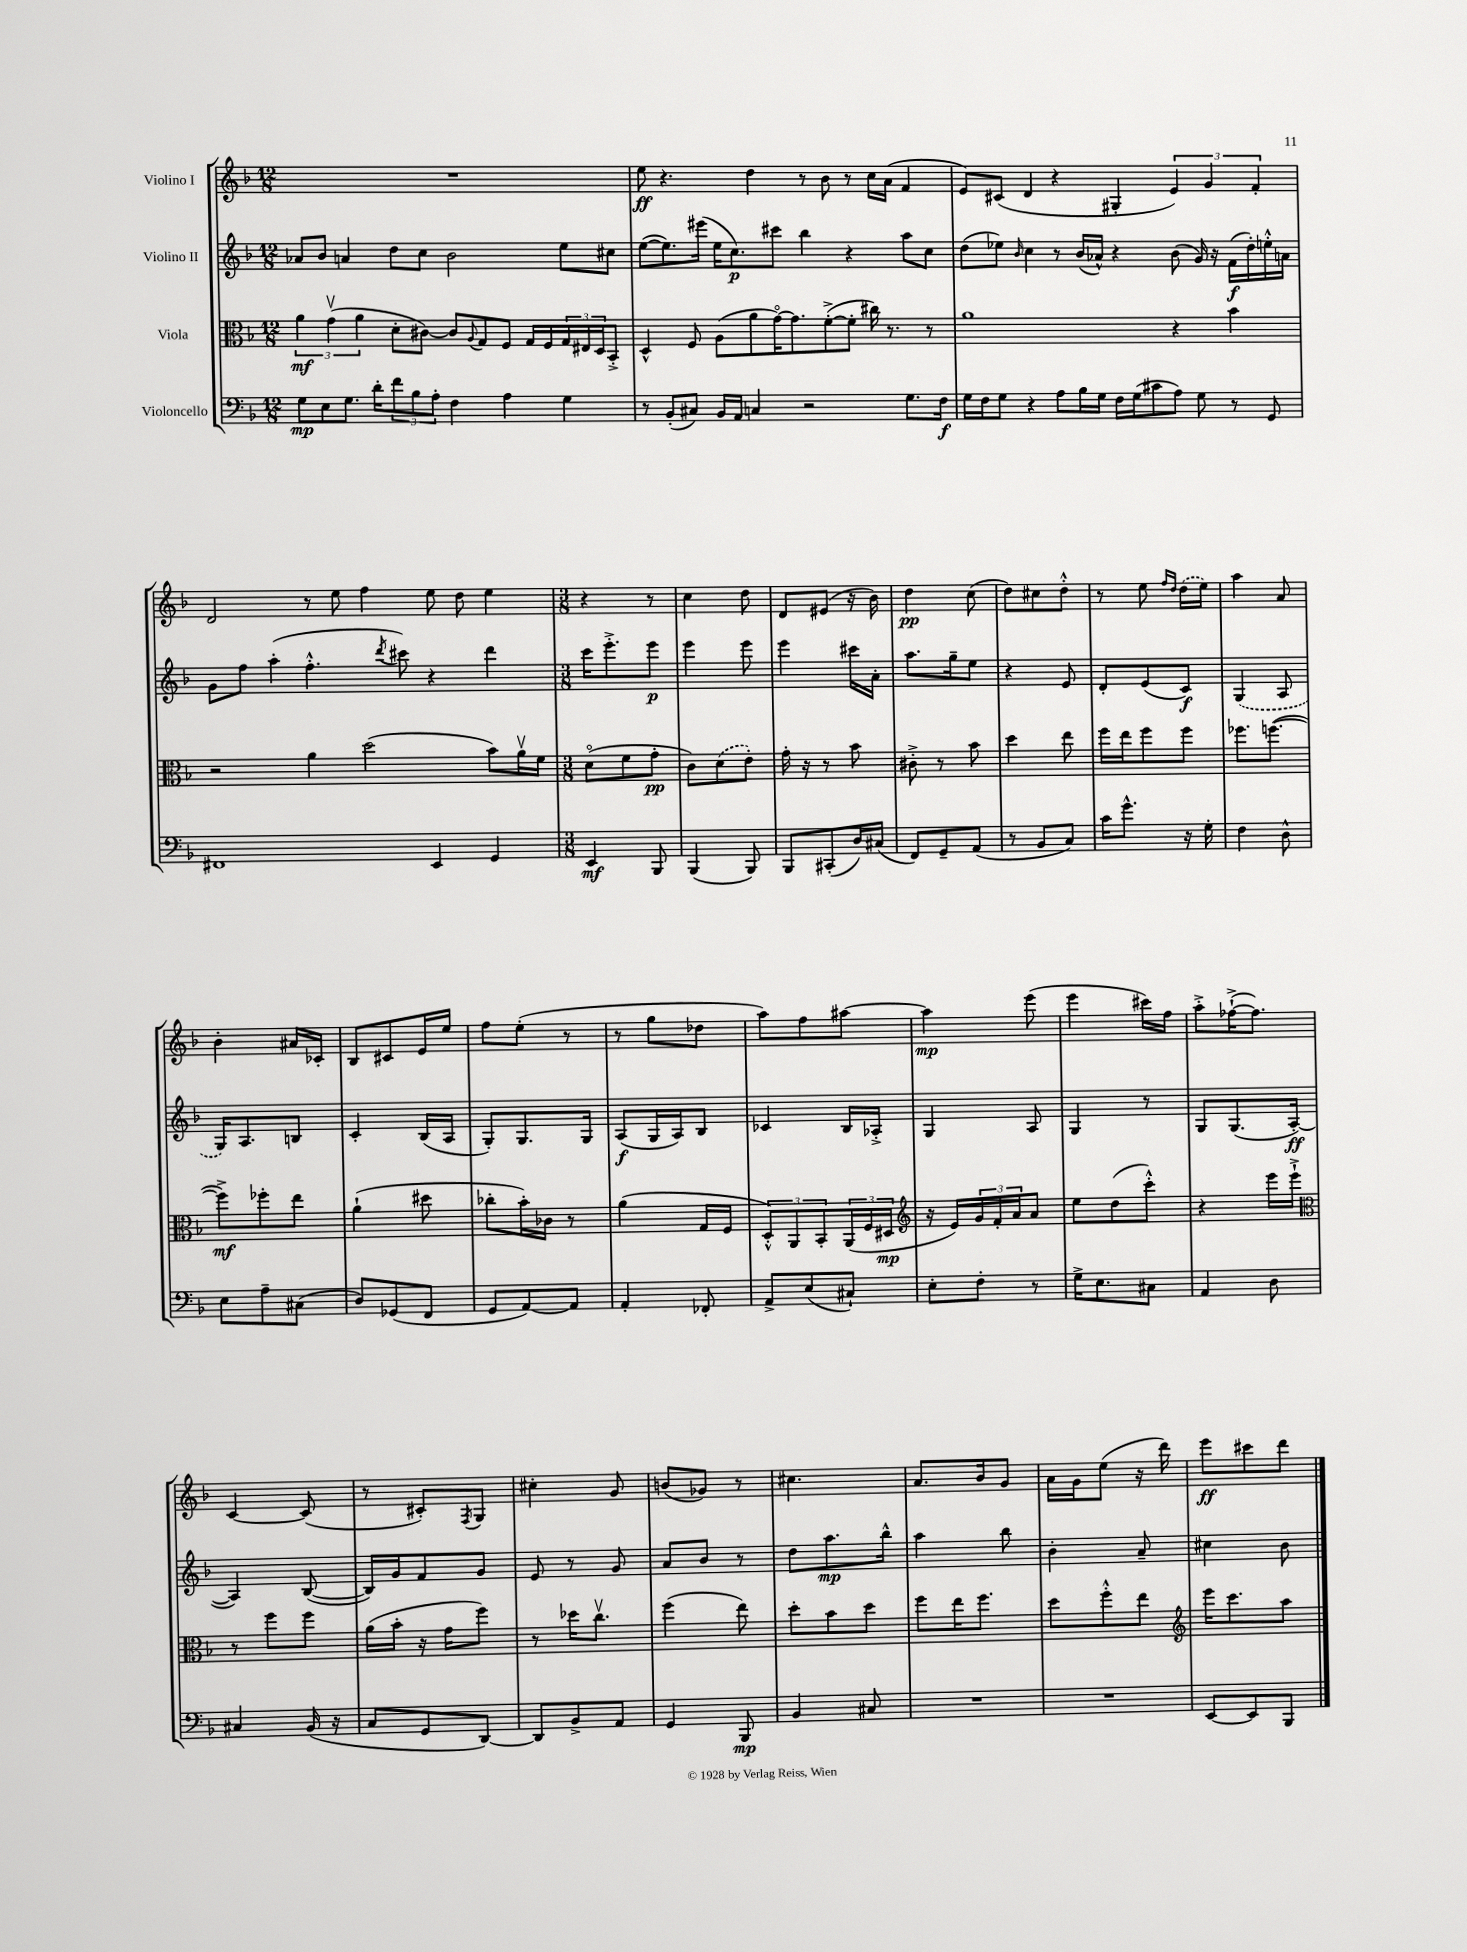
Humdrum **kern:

**kern	**kern	**kern	**kern
*staff4	*staff3	*staff2	*staff1
*clefF4	*clefC3	*clefG2	*clefG2
*k[b-]	*k[b-]	*k[b-]	*k[b-]
*M12/8	*M12/8	*M12/8	*M12/8
8G	6a	8a-	1.r
8E	.	8b-	.
.	(6gv	.	.
8.G	.	4a	.
.	6a	.	.
16d'	.	.	.
12f	8d'	8dd	.
12B-	.	.	.
.	[8c#)	8cc	.
12A'	.	.	.
4F	8c#]	2b-	.
.	8qqA	.	.
.	8G	.	.
4A	8F	.	.
.	16G	.	.
.	16F	.	.
4G	24G	8ee	.
.	24E#	.	.
.	24D	.	.
.	8BB-'^	8cc#	.
=	=	=	=
8r	4D^^	([8ee	8ee
(8BB-'	.	8.ee])	4.r
8C#)	8F	.	.
.	.	(16eee#	.
16BB-	(8A	16ee	.
16AA	.	8.cc)	.
4C	8a	.	4dd
.	[16go)	8ccc#	.
.	8.g]	.	.
2r	.	4bb-	8r
.	([8f'^	.	8b-
.	8f']	4r	8r
.	16cc#)	.	16cc
.	8.r	.	(16a
8.G	.	8aa	4f
.	8r	8cc	.
16F	.	.	.
=	=	=	=
16G	1a	(8dd	8e)
16F	.	.	.
8G	.	8ee-)	(8c#
.	.	16qqb-	.
4r	.	4cc	4d
8A	.	8r	4r
16B-	.	(16b-	.
16G	.	16a-^^)	.
16F	.	4r	4G#'
(16G	.	.	.
8c#	.	.	.
8A)	4r	(8b-	6e)
8G	.	16g)	.
.	.	.	6g
.	.	16r	.
8r	4b-	(16f	.
.	.	16dd')	.
.	.	.	6f'
8GG	.	16ee'^^	.
.	.	16a	.
=	=	=	=
1FF#	2r	8g	2d
.	.	8ff	.
.	.	(4aa'	.
.	4a	4.ff'^^	8r
.	.	.	8ee
.	(2dd	.	4ff
.	.	8qddd	.
.	.	8ccc#)	.
4EE	.	4r	8ee
.	.	.	8dd
4GG	8b-)	4ddd	4ee
.	16av	.	.
.	16f	.	.
=	=	=	=
*M3/8	*M3/8	*M3/8	*M3/8
4EE	(8do	16ccc	4r
.	.	8.eee'^	.
.	8f	.	.
8BBB-	8g'	8eee	8r
=	=	=	=
(4BBB-	8c)	4eee	4cc
.	(8d	.	.
8BBB-)	8e')	8eee	8dd
=	=	=	=
8BBB-	16g'	4eee	8d
.	16r	.	.
(8CC#'	8r	.	(8e#
16D)	8b-	16ccc#	16r
(16C#	.	16a'	16b-)
=	=	=	=
8FF)	8c#'^	8.aa	4dd
8GG~	8r	.	.
.	.	16gg~	.
(8AA	8b-	8ee	(8cc
=	=	=	=
8r	4dd	4r	8dd)
8BB-	.	.	8cc#
8C)	8ee	8e	8dd'^^
=	=	=	=
16c	16ff	8d'	8r
8.g^^	16ee	.	.
.	8ff	(8e	8ee
.	.	.	16qqff
.	.	.	16qqdd
16r	8ff	8c)	(16dd
16G'	.	.	16ee)
=	=	=	=
4F	8.ff-	(4G	4aa
.	([8.ff	.	.
8D^^	.	8A	8a
=	=	=	=
8E	8ff^])	16G)	4b-'
.	.	8.A	.
8A~	8ff-'	.	.
(8C#	8ee	8B	16a#
.	.	.	16c-'
=	=	=	=
8D)	(4a`	4c'	8B-
(8GG-	.	.	8c#
8FF	8dd#	(16B-	16e
.	.	16A	16ee
=	=	=	=
8GG	8cc-'	8G')	8ff
[8AA)	16b-')	8.G	(8ee'
.	16c-	.	.
8AA]	8r	.	8r
.	.	16G	.
=	=	=	=
4AA'	(4a	(8A	8r
.	.	16G	8gg
.	.	16A)	.
8FF-'	16G	8B-	8dd-
.	16F	.	.
=	=	=	=
8AA^	12D'^^)	4c-	8aa)
.	12AA	.	.
(8E	.	.	8ff
.	12BB-'	.	.
8C#`)	(24AA	16B-	[8aa#
.	24F	.	.
.	.	16A-'^	.
.	24D#	.	.
=	=	=	=
*	*clefG2	*	*
8E'	16r	4G	4aa#]
.	16e)	.	.
8F'	24g	.	.
.	24f'	.	.
.	24a	.	.
8r	8a	8A	(8eee
=	=	=	=
16G^	8ee	4G	4eee
8.E	.	.	.
.	(8dd	.	.
8C#	8ccc'^^)	8r	16ccc#)
.	.	.	16ff
=	=	=	=
4AA	4r	8G	8aa'^
.	.	(8.G	([16ff-`^
.	.	.	8.ff-])
8D	16eee	.	.
.	16eee`^	[16A'	.
=	=	=	=
*	*clefC3	*	*
4C#	8r	4A])	[4c
.	8ff	.	.
(16BB-	8ff	([8B-	(8c]
16r	.	.	.
=	=	=	=
8C	(16a	16B-])	8r
.	16b-'	16g	.
8GG	16r	8f	8c#')
.	16g	.	.
.	.	.	8qF
[8DD)	8ff)	8g	8G
=	=	=	=
8DD]	8r	8e	4cc#'
8BB-^	16dd-	8r	.
.	8.ccv	.	.
8AA	.	8g	8g
=	=	=	=
4GG	(4ff	8a	(8b
.	.	8b-	8g-)
8BBB-	8ee)	8r	8r
=	=	=	=
4BB-	8dd'	8dd	4.cc#
.	8b-	8.aa	.
8C#	8dd	.	.
.	.	16bb-^^	.
=	=	=	=
4.r	8ff	4aa	8.a
.	16ee	.	.
.	8.ff	.	16b-
.	.	8bb-	8g
=	=	=	=
4.r	8dd	4b-'	16a
.	.	.	16g
.	8ff'^^	.	(8ee
.	8ee	8a~	16r
.	.	.	16ddd)
=	=	=	=
*	*clefG2	*	*
[8EE	16eee	4cc#	8eee
.	8.ccc	.	.
8EE]	.	.	8ccc#
8BBB-	8aa	8b-	8ddd
==	==	==	==
*-	*-	*-	*-
